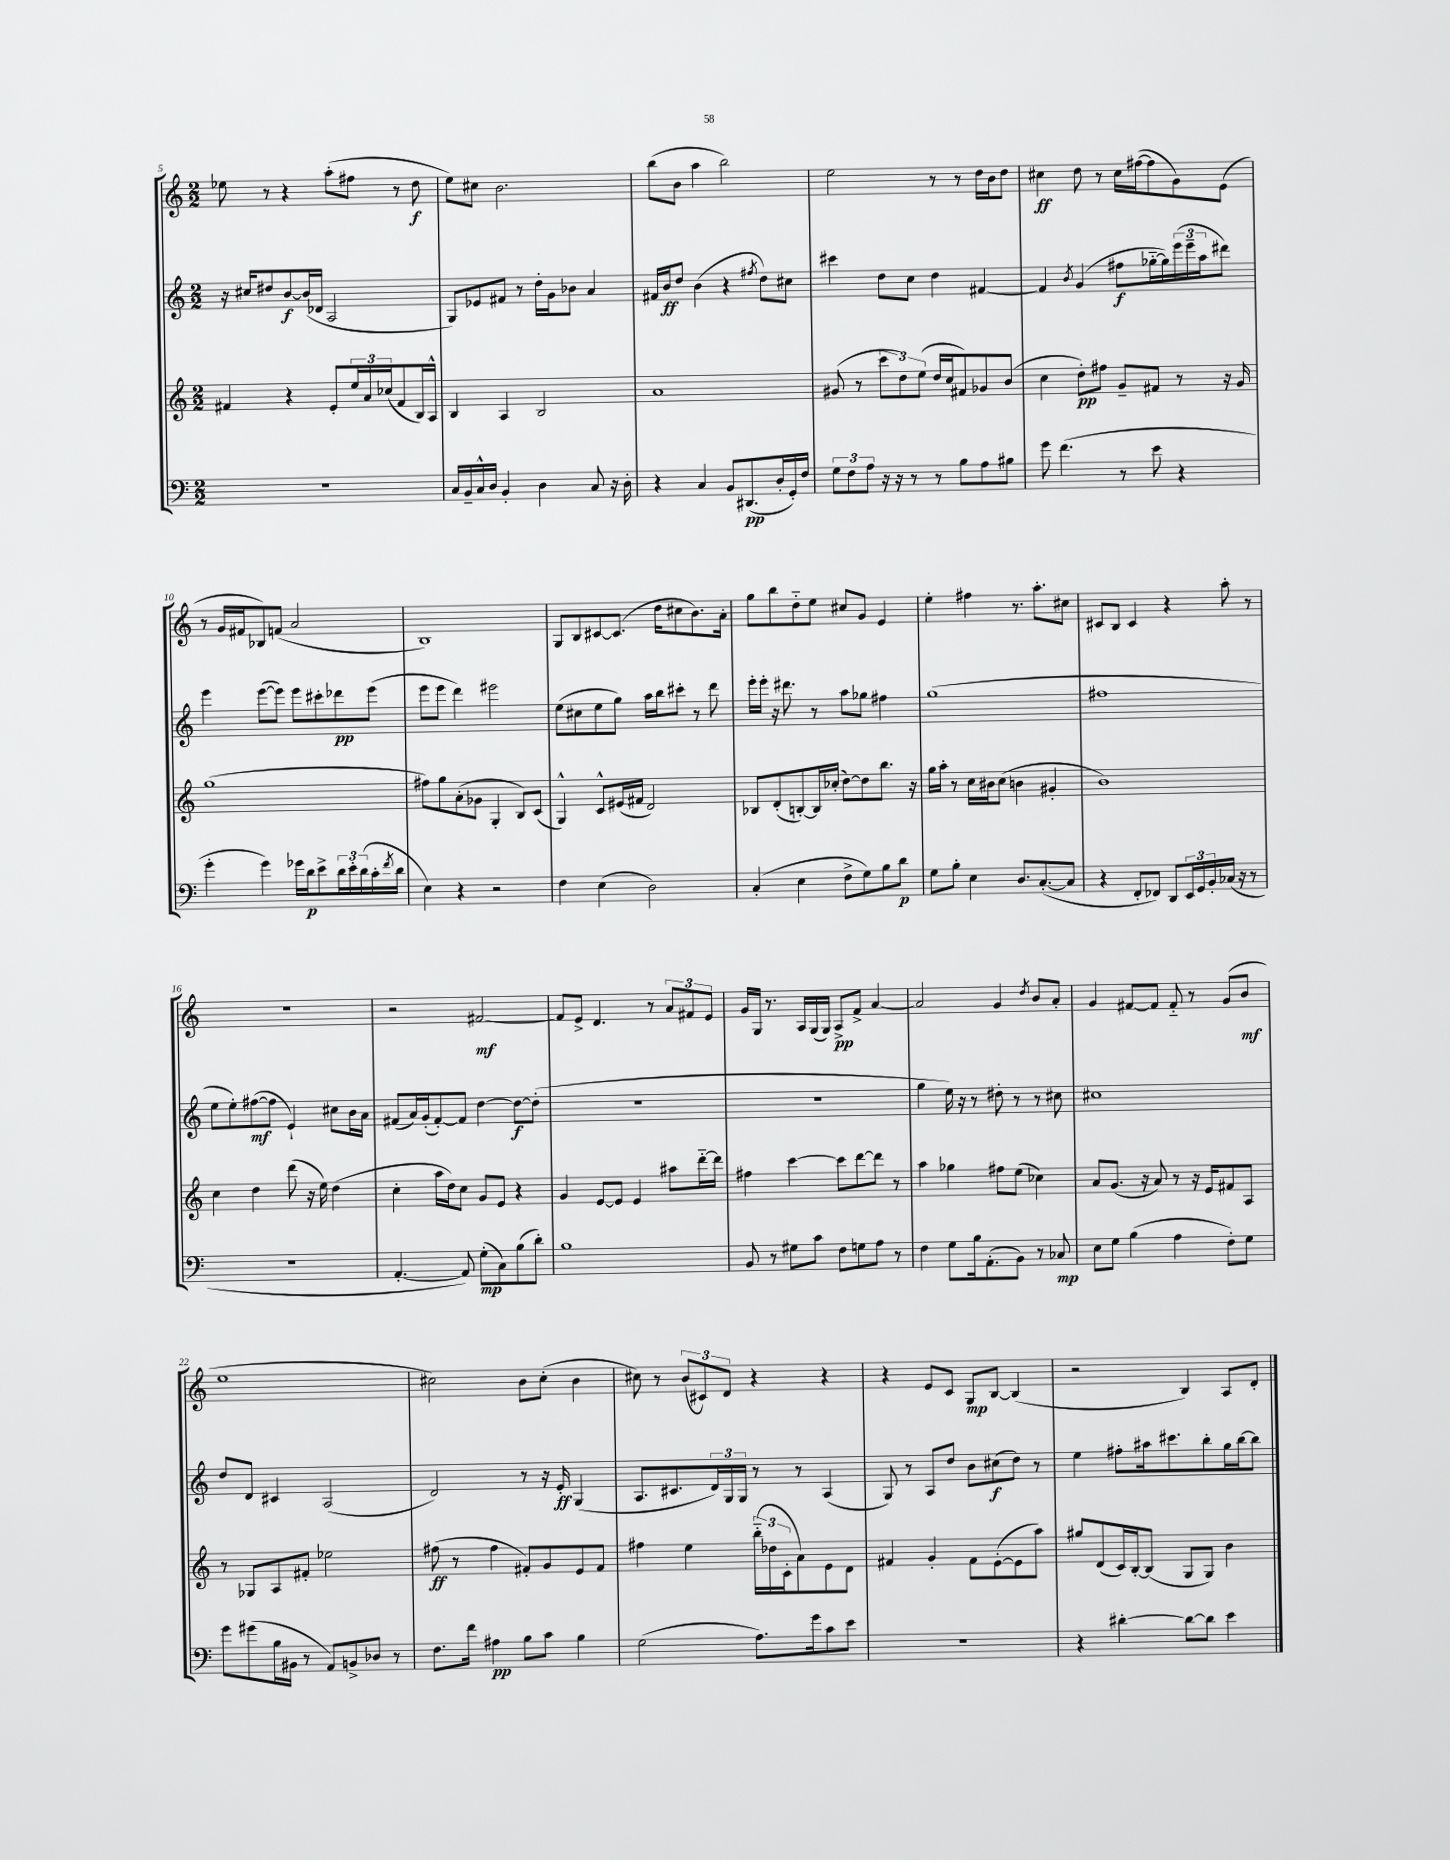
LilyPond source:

<<
\new StaffGroup <<
\new Staff = "s0" {
    \clef treble \key c \major \numericTimeSignature \time 2/2
    ees''8 r8 r4 a''8-.( fis''8 r8 d''8\f |
    e''8) cis''8 b'2. |
    b''8( b'8 a''4 b''2) |
    e''2 r8 r8 d''16 b'16 d''8 |
    cis''4\ff d''8 r8 cis''16 fis''16~( fis''8 g'8) e'8( |
    r8 g'16 fis'16 bes8) f'8( a'2 |
    b1) |
    g8 b8 cis'8~ cis'8.( d''16 cis''8 b'8.) a'16-. |
    g''8 b''8 d''8-_ e''8 cis''8 g'8 e'4 |
    e''4-. fis''4 r8. a''8.-. cis''8 |
    cis'8 b8 cis'4 r4 a''8-. r8 |
    R1 |
    r2 fis'2~\mf |
    fis'8 e'8-> d'4. r8 \tuplet 3/2 { a'8 fis'8 e'8 } |
    g'16 g16 r8. a16 g16( g16) a8->\pp f'8-> a'4~ |
    a'2 g'4 \acciaccatura { d''8 } b'8 a'8-. |
    g'4 fis'8~ fis'8 fis'8-_ r8 g'8( b'8\mf |
    e''1 |
    cis''2) b'8 cis''8-.( b'4 |
    cis''8) r8 \tuplet 3/2 { b'8( cis'8) d'8 } r4 r4 |
    r4 e'8 c'8 g8\mp b8~ b4( |
    r2 b4) a8 d'8-. \bar "|." |
}
\new Staff = "s1" {
    \clef treble \key c \major \numericTimeSignature \time 2/2
    r16 cis''16 dis''8 b'8~\f b'16( des'16 a2 |
    g8) ees'8 fis'8 r8 d''16-. g'16 bes'8 a'4 |
    fis'16 b'16\ff d''8 b'4( r4 \acciaccatura { fis''8 } d''8) cis''8 |
    cis'''4 d''8 c''8 d''4 fis'4~ |
    fis'4 \acciaccatura { b'8 } g'4( fis''8\f ges''16~-_ ges''16) \tuplet 3/2 { e'''16( e'''16-- a''16 } dis'''8) |
    e'''4 e'''8~( e'''8) e'''8 cis'''8-. des'''8\pp e'''8( |
    e'''8 e'''8 d'''4) eis'''2 |
    e''8( cis''8 e''8 g''8) a''16 b''16 cis'''8-. r8 d'''8 |
    e'''16-. e'''16-. r16 dis'''8. r8 a''8 ges''8 fis''4 |
    g''1( |
    fis''1 |
    e''8 e''8-.) fis''8~\mf( fis''8 e'4-!) cis''8 b'16 a'16 |
    fis'8( a'16) g'16-.( fis'8~-.) fis'8 d''4~ d''8~\f d''8-.( |
    r1 |
    R1 |
    g''4 e''16) r16 r8 dis''8-. r8 r8 cis''8 |
    cis''1 |
    d''8 d'8 cis'4 a2( |
    d'2) r8 r16 e'16-.\ff g4( |
    a8. cis'8. \tuplet 3/2 { d'16) g16 g16 } r8 r8 a4( |
    g8) r8 a8 d''8 b'8 cis''8\f( d''8) r8 |
    e''4 fis''8-. ais''16 cis'''8. b''8-. g''16 b''16~ b''8 \bar "|." |
}
\new Staff = "s2" {
    \clef treble \key c \major \numericTimeSignature \time 2/2
    fis'4 r4 e'8-. \tuplet 3/2 { e''16 a'16 ces''16( } fis'8 b16) a16-^ |
    b4 a4 b2 |
    a'1 |
    gis'8( r8 \tuplet 3/2 { c'''8 d''8) e''8( } d''16 c''16 fis'8) ges'8 b'8( |
    c''4 d''8-.\pp) fis''8 g'8-- fis'8 r8 r16 g'16 |
    g''1( |
    fis''8) g''8 a'8-.( ges'8 g4-. b8) c'8( |
    g4-^) c'8-^ eis'16( fis'16 d'2) |
    bes8 d'8-.( b8~-.) b16 ces''16-.( d''8~) d''8 b''8. r16 |
    g''16 a''16-. r8 c''16 bis'16 c''8( b'4 gis'4-. |
    b'1) |
    c''4 d''4 d'''8( r16 e''16) d''4( |
    c''4-. a''16 d''16) c''8 g'8 e'8 r4 |
    g'4 e'8~ e'8 e'4 ais''8 d'''16~-_ d'''16 |
    fis''4 c'''4~ c'''8 d'''8~ d'''8 r8 |
    a''4 ges''4 fis''8 e''8( ces''4) |
    a'8 g'8.( r16 a'8) r8 r16 e'16 fis'8 a8 |
    r8 ges8 a8 fis'8-. ees''2 |
    fis''8\ff( r8 fis''4 fis'8-.) g'8 e'8 fis'8 |
    fis''4 e''4 \tuplet 3/2 { b''16-_( des''16 c'16-. } a'8) e'8 d'8 |
    fis'4 g'4-. fis'8 e'8~-.( e'8 a''8) |
    gis''8 d'8( c'16) b16~-. b8( g8 g8) b'4 \bar "|." |
}
\new Staff = "s3" {
    \clef bass \key c \major \numericTimeSignature \time 2/2
    R1 |
    c16 b,16-- c16-^ d16 b,4-. d4 c8 r16 d16-. |
    r4 c4 b,8 dis,8.\pp( d16-. g,16-.) f16 |
    \tuplet 3/2 { g8 f8 a8 } r16 r16 r8 r8 b8 a8 bis8 |
    g'8 f'4.( r8 e'8 r4 |
    g'4-. g'4) ges'16 d'16\p e'8-> \tuplet 3/2 { d'16 e'16-. d'16( } c'16-. \acciaccatura { f'8 } d'16 |
    e4) r4 r2 |
    f4 e4( d2) |
    c4-.( e4 f8-> g8) b8 d'8\p |
    g8 b8-. e4 d8. c8.~-.( c8 |
    r4 f,8-. fes,8) d,8 \tuplet 3/2 { e,16 g,16 b,16-. } ces16( r16 r8 |
    r1 |
    a,4.~-. a,8) g8-.\mp( c8) b8( d'8-.) |
    b1 |
    b,8 r8 gis8 c'8 f8 g8 a8 r8 |
    f4 g8 b16 a,8.-.( b,8) r8 ces8\mp |
    e8 g8 b4( a4 f8-.) g8 |
    g'8 gis'8( b16 bis,16 r8 a,8) b,8-> des8 r8 |
    f8. f'16 ais4\pp b8 c'8 b4 |
    g2( a8.) g'16 c'8 e'8 |
    R1 |
    r4 dis'4~-. dis'8~ dis'8 e'4 \bar "|." |
}
>>
>>
\layout { \context { \Score currentBarNumber = #5 } }
